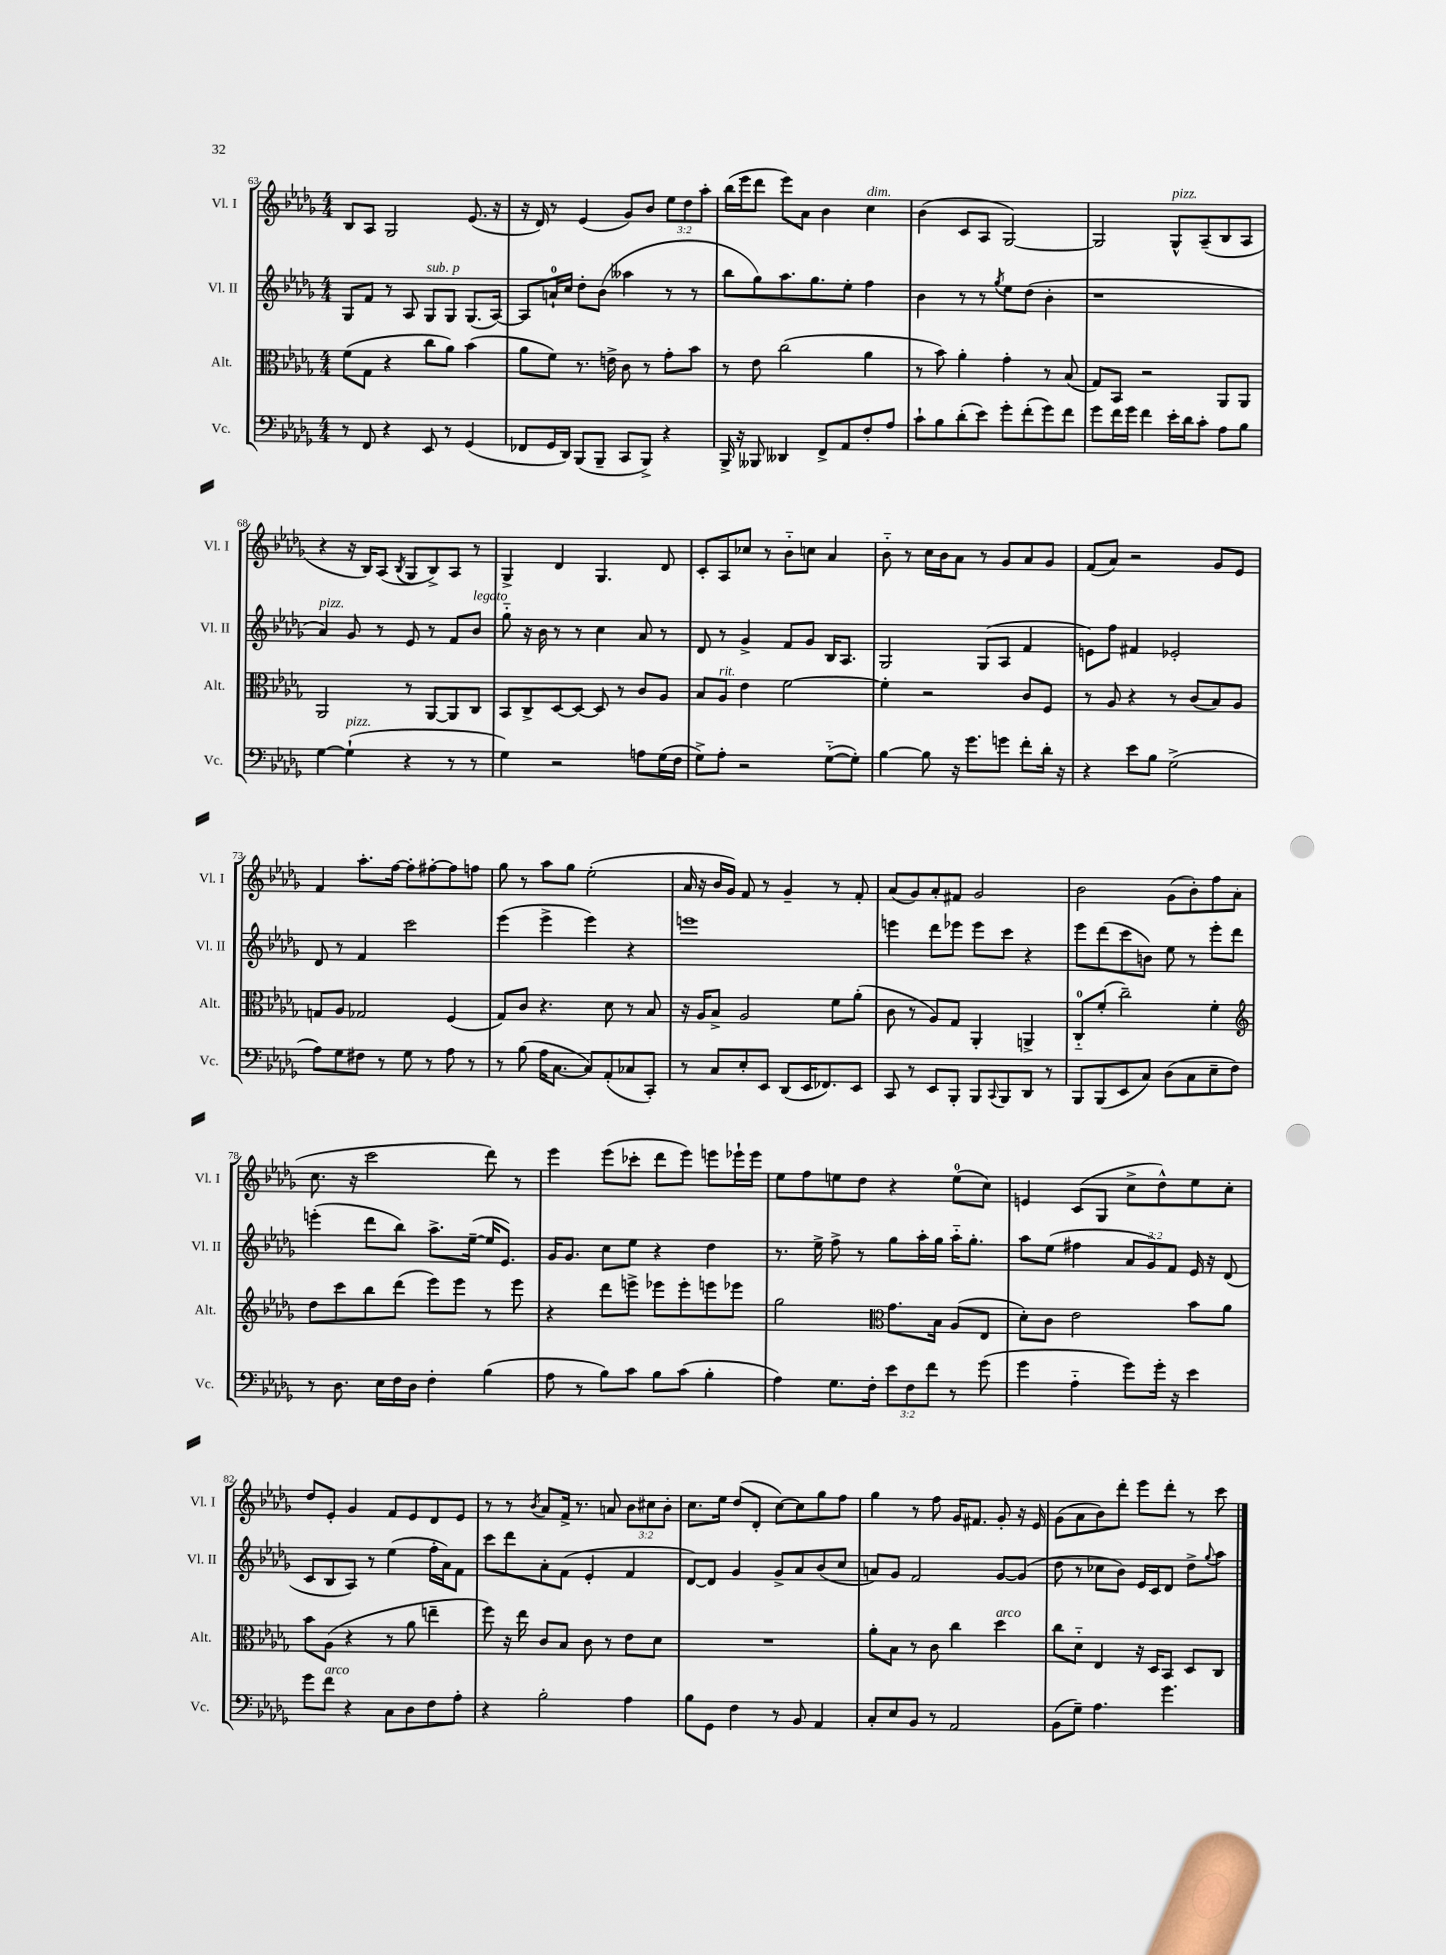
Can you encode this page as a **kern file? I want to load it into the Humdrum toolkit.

**kern	**kern	**kern	**kern
*staff4	*staff3	*staff2	*staff1
*clefF4	*clefC3	*clefG2	*clefG2
*k[b-e-a-d-g-]	*k[b-e-a-d-g-]	*k[b-e-a-d-g-]	*k[b-e-a-d-g-]
*M4/4	*M4/4	*M4/4	*M4/4
8r	(8f	8G-	8B-
8FF	8G-	8f	8A-
4r	4r	8r	2G-
.	.	8A-	.
8EE-	8cc	8G-	.
8r	8a-)	8G-	.
(4GG-	(4b-	(8.G-	(8.e-
.	.	[16A-)	16r
=	=	=	=
8FF-	8a-	8A-]	16r
.	.	.	16d-)
16GG-	8f)	16a`	8r
16DD-)	.	16cc	.
(8BBB-	8.r	8dd-'	(4e-
8BBB-~	.	(8b-	.
.	16e^	.	.
8CC	8c	4aa--	8g-)
8BBB-^)	8r	.	8b-
4r	8g-'	8r	12ee-
.	.	.	12dd-
.	8b-	8r	.
.	.	.	12aa-'
=	=	=	=
16BBB-^	8r	8bb-	(16bb-
16r	.	.	16eee-
8BBB--	8e-	8gg-)	8ddd-
4DD--	(2cc	8.aa-	8eee-)
.	.	.	8a-
.	.	8.gg-	.
8FF^	.	.	4b-
8AA-	.	8ee-'	.
8F'	4a-	4ff	4cc
8A-	.	.	.
=	=	=	=
8c`	8r	4b-	(4b-
8B-	8b-)	.	.
(8d-'	4a-'	8r	8c
8e-)	.	8r	8A-
.	.	8qgg-	.
8g-'	4g-'	8ee-	[2G-)
(8f'	.	(8dd-	.
8g-)	8r	4b-'	.
8f	(8B-	.	.
=	=	=	=
8g-	8G-)	1r	2G-]
16f	8BB-	.	.
16g-	.	.	.
4f	2r	.	.
16e-'	.	.	8G-^^
16d-	.	.	.
8c'	.	.	(8A-~
8A-	8AA-	.	8B-
8B-	8AA-	.	8A-
=	=	=	=
[4G-	2AA-	4a-)	4r
(4G-`]	.	8g-	16r
.	.	.	16B-)
.	.	8r	(8A-
.	.	.	8qB-
4r	8r	8e-	8G-
.	[8AA-	8r	8B-^)
8r	8AA-]	8f	8A-
8r	8C	8b-	8r
=	=	=	=
4G-)	8BB-	8gg-'~	4G-^
.	8C^	16r	.
.	.	16b-	.
2r	[8D-	8r	4d-
.	8D-_	8r	.
.	8D-]	4cc	4.G-
.	8r	.	.
8A	8c	8a-	.
(16G-	8A-	8r	8d-
16F	.	.	.
=	=	=	=
8G-^)	8B-	8d-	8c'
8A-'	8A-	8r	8A-
2r	4e-	4g-^	8cc-
.	.	.	8r
.	[2f	8f	8b-'~
.	.	8g-	8cc
([8G-'~	.	16B-	4a-
.	.	8.A-	.
8G-'])	.	.	.
=	=	=	=
[4B-	4f']	2G-	8b-'~
.	.	.	8r
8B-]	2r	.	16cc
.	.	.	16b-
16r	.	.	8a-
8.g-	.	.	.
.	.	(8G-	8r
8g	.	8A-	8g-
8f'	8c	4f	8a-
16d-'	8F	.	8g-
16r	.	.	.
=	=	=	=
4r	8r	8e)	(8f
.	8A-	8ff	8a-)
8e-	4r	4f#	2r
8B-	.	.	.
(2G-^	8r	2e-'	.
.	(8c	.	.
.	8B-)	.	8g-
.	8A-	.	8e-
=	=	=	=
8A-)	8G	8d-	4f
8G-	8A-	8r	.
8F#	2G-	4f	8.aa-'
8r	.	.	.
.	.	.	[16ff
8G-	.	2ccc	8ff']
8r	.	.	[8ff#'
8A-	(4F	.	8ff#]
8r	.	.	8ff
=	=	=	=
8r	8G-)	(4eee-	8gg-
(8B-	8c	.	8r
16A-	4.r	4eee-^	8aa-
[8.C	.	.	.
.	.	.	8gg-
8C])	.	4eee-)	(2ee-'
(8AA-'	8d-	.	.
8C-	8r	4r	.
8CC')	8B-	.	.
=	=	=	=
8r	16r	1eee	16a-
.	16A-	.	16r
8C	8B-^	.	16b-
.	.	.	16g-)
8E-'	2A-	.	8f
8EE-	.	.	8r
(8DD-	.	.	4g-~
16EE-	.	.	.
8.FF-)	.	.	.
.	8f	.	8r
8EE-	(8a-'	.	8f'
=	=	=	=
8CC	8c	4eee	(8a-
8r	8r	.	8g-)
8EE-	8A-)	8ddd-	8a-'
8BBB-'	8G-	8eee-	8f#
8BBB-	4AA-'	8eee-	2g-
8qqCC	.	.	.
8BBB-	.	8ccc	.
8DD-	4AA^	4r	.
8r	.	.	.
=	=	=	=
8BBB-	8C'~	8eee-	2b-
(8BBB-	(8f'	(8ddd-	.
8EE-	2cc~)	8ccc	.
8C)	.	8b)	.
(8D-	.	8ee-	(8g-
8C	.	8r	8b-')
8E-~	4f'	8eee-'	8ff
8F)	.	8ddd-	(8a-
=	=	=	=
*	*clefG2	*	*
8r	8dd-	(4eee'	8.cc
8.D-	8ccc	.	.
.	.	.	16r
.	8bb-	8ddd-	2ccc
16E-	.	.	.
16F	(8ddd-	8bb-)	.
16D-	.	.	.
4F'	8eee-)	8.aa-^	.
.	8eee-	.	.
.	.	([16ee-~	.
(4B-	8r	16ee-]	8ddd-)
.	.	8.e-)	.
.	8eee-	.	8r
=	=	=	=
8A-	4r	16g-	4eee-
.	.	8.g-	.
8r	.	.	.
8B-)	8ddd-	8cc	(8eee-
8c	8eee^	8ee-	8ccc-'
8B-	8eee-	4r	8ddd-
(8c	8eee-'	.	8eee-)
4B-'	8eee	4dd-	8eee
.	8eee-	.	16eee-`
.	.	.	16eee-
=	=	=	=
4A-)	2gg-	8.r	8ee-
.	.	.	8ff
.	.	16ee-^	.
8.G-	.	8ff^	8ee
.	.	8r	8dd-
16F'	.	.	.
*	*clefC3	*	*
12e-	8.g-	8gg-	4r
12F	.	.	.
.	.	16aa-'	.
12f	.	.	.
.	16B-	16gg-	.
8r	(8A-	16aa-'~	(8ee
.	.	8.gg-'	.
(8g-	8E-	.	8cc)
=	=	=	=
4g-	8d-')	8aa-	4e
.	8c	(8ee-	.
4A-'~	2e-	4ff#	(8c
.	.	.	8G-
8g-)	.	12a-	8cc^
.	.	12g-)	.
16g-'	.	.	8dd-^^)
.	.	12f	.
16r	.	.	.
4e-	8b-	16e-	8ee-
.	.	16r	.
.	8a-	(8d-	8cc'
=	=	=	=
8g-	8b-	8c	8dd-
8f	(8A-	8B-	8e-'
4r	4r	8A-)	4g-
.	.	8r	.
8C	8r	(4ee-	8f
8D-	8a-	.	8e-
8F	4ee~	16ff'	8d-
.	.	16a-)	.
8A-'	.	8f	8e-
=	=	=	=
4r	8ff)	8ccc	8r
.	16r	8ddd-	8r
.	16ee-	.	.
.	.	.	8qb-
2B-'	8c	8a-'	8a-
.	8B-	(8f	16f^
.	.	.	8.r
.	8c	4e-'	.
.	8r	.	8a
4A-	8e-	4f	12b-
.	.	.	12cc#
.	8d-	.	.
.	.	.	12b-'
=	=	=	=
8B-	1r	[8d-)	8.cc
8GG-	.	8d-]	.
.	.	.	16ee-
4F	.	4g-	(8dd-
.	.	.	8d-'
8r	.	8g-^	[8cc)
8BB-	.	8a-	8cc]
4AA-	.	(8b-	8gg-
.	.	8cc	8ff
=	=	=	=
8C'	8a-'	8a)	4gg-
8E-	8B-	8g-	.
8BB-	8r	2f	8r
8r	8c	.	8ff
2AA-	4cc	.	16g-
.	.	.	8.f#
.	4dd-	[8g-	8g-'
.	.	(8g-]	16r
.	.	.	16e-
=	=	=	=
(8BB-	8cc	8dd-	(8g-
8G-~)	8d-'~	8r	8a-
4.A-	4E-	8cc-	8b-)
.	.	8b-)	8ddd-'
.	16r	16e-	8eee-
.	16D-	16c	.
4.g-	8BB-	8d-	8ddd-'
.	8D-	8dd-^	8r
.	.	8qqgg-	.
.	8C	8aa-	8ccc
==	==	==	==
*-	*-	*-	*-
